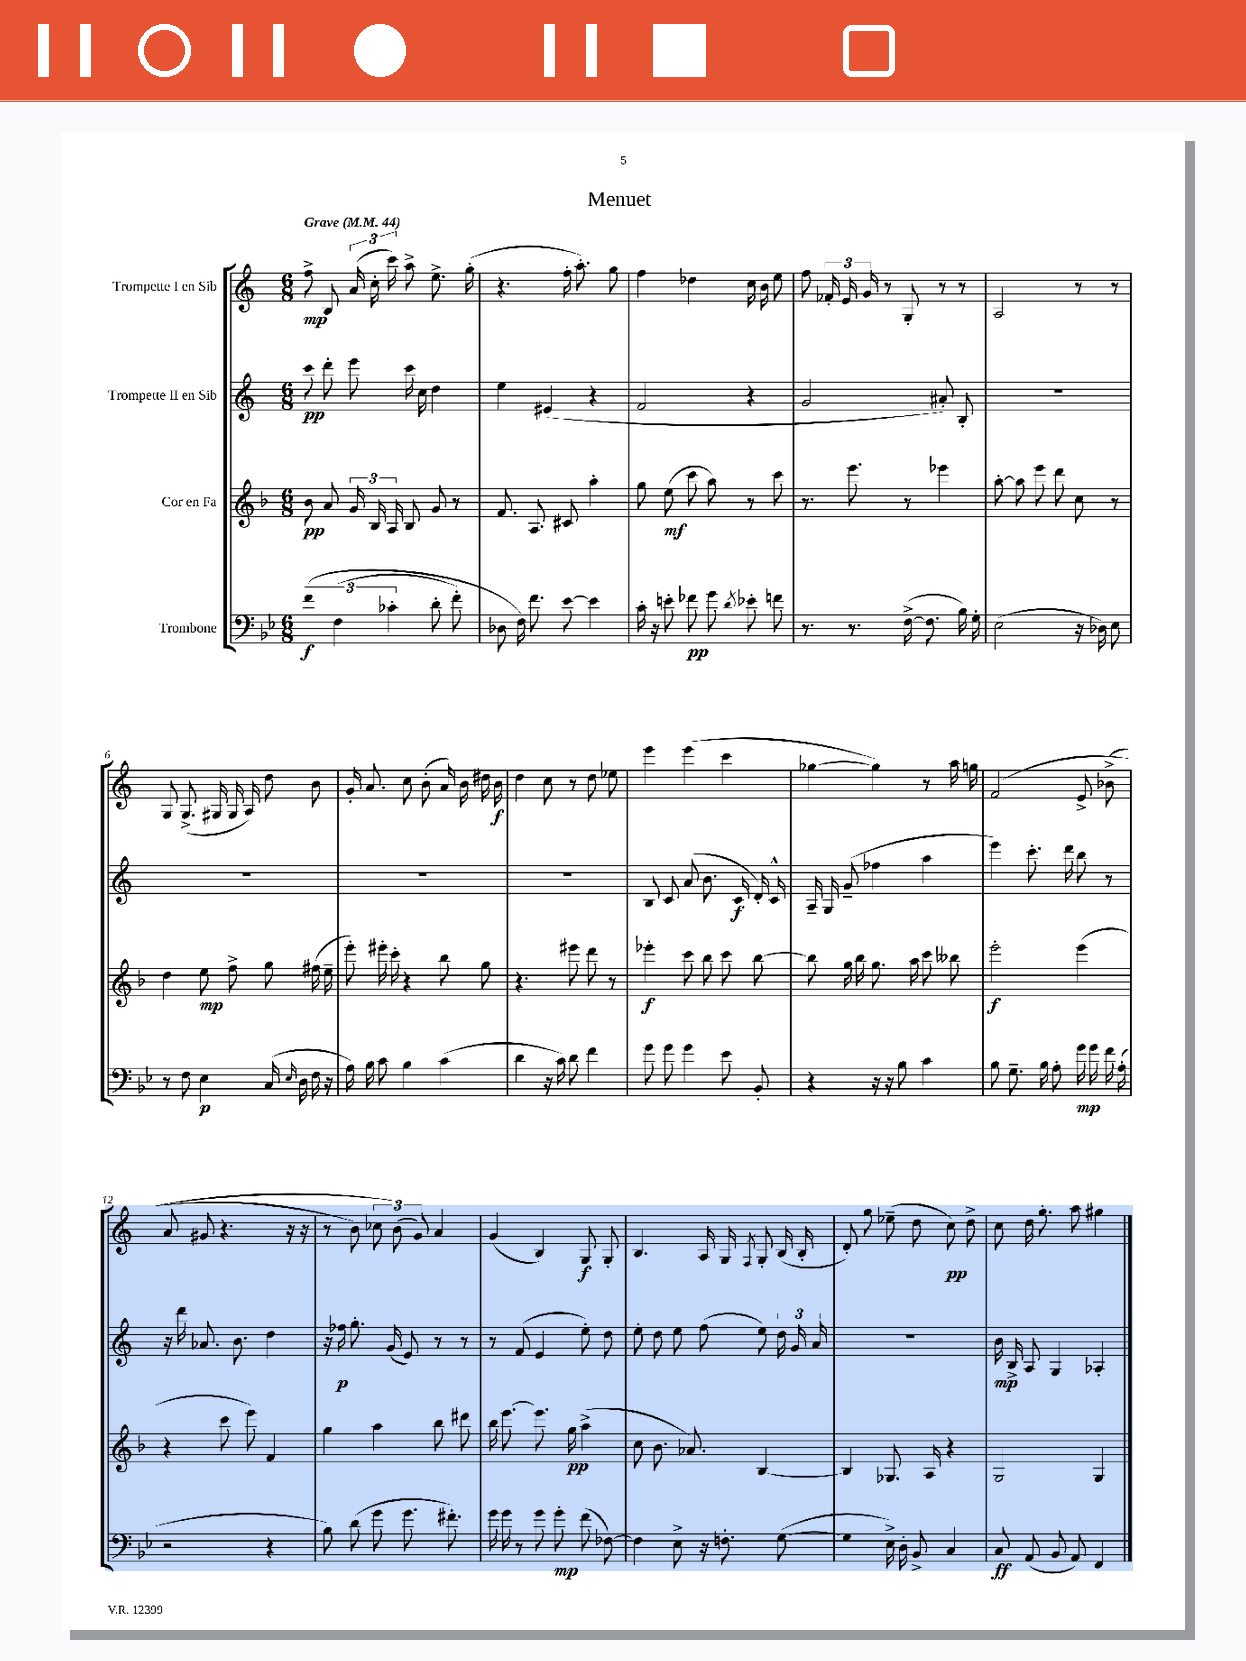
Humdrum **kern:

**kern	**dynam	**kern	**dynam	**kern	**dynam	**kern	**dynam
*part4	*part4	*part3	*part3	*part2	*part2	*part1	*part1
*staff4	*staff4	*staff3	*staff3	*staff2	*staff2	*staff1	*staff1
*I"Trombone	*	*I"Cor en Fa	*	*I"Trompette II en Sib	*	*I"Trompette I en Sib	*
*clefF4	*	*clefG2	*	*clefG2	*	*clefG2	*
*k[b-e-]	*	*k[b-]	*	*k[]	*	*k[]	*
*M6/8	*	*M6/8	*	*M6/8	*	*M6/8	*
*MM44	*	*MM44	*	*MM44	*	*MM44	*
=1	=1	=1	=1	=1	=1	=1	=1
!	!	!	!	!	!	!LO:TX:a:B:t=Grave	!
(6f\	f	8b-\	pp	8ccc\	pp	8ff^\	mp
.	.	8a/	.	8ddd'\	.	8B/	.
(6F\	.	.	.	.	.	.	.
.	.	24g/	.	8eee\	.	(24a/	.
.	.	24B-/	.	.	.	24cc'\	.
6c-X'\	.	24A/	.	.	.	24ccc\)	.
.	.	8B-/	.	16ccc\	.	8aa^\	.
.	.	.	.	16cc\	.	.	.
8d'\	.	8g/	.	4dd\	.	8.ee^\	.
8f'\)	.	8r	.	.	.	.	.
.	.	.	.	.	.	(16gg'\	.
=2	=2	=2	=2	=2	=2	=2	=2
8D-X\	.	8.f/	.	4ee\	.	4.r	.
16F\)	.	.	.	.	.	.	.
8.f\	.	8.A/	.	.	.	.	.
.	.	.	.	(4e#X/	.	.	.
[8e-\	.	8c#X/	.	.	.	16ff'\	.
.	.	.	.	.	.	8.aa'\)	.
4e-\]	.	4aa'\	.	4r	.	.	.
.	.	.	.	.	.	8gg\	.
=3	=3	=3	=3	=3	=3	=3	=3
16c'\	.	8gg\	.	2f/	.	4ff\	.
16r	.	.	.	.	.	.	.
8en'\	.	(8ee\	mf	.	.	.	.
8f-X\	pp	8ccc\	.	.	.	4dd-X\	.
8g\	.	8aa\)	.	.	.	.	.
8qd/	.	.	.	.	.	.	.
8e-X'\	.	8r	.	4r	.	16cc\	.
.	.	.	.	.	.	16b\	.
8fn\	.	8ccc\	.	.	.	8ee\	.
=4	=4	=4	=4	=4	=4	=4	=4
8.r	.	8.r	.	2g/	.	8ff\	.
.	.	.	.	.	.	24f-X'/	.
.	.	.	.	.	.	24e/	.
8.r	.	8.eee\	.	.	.	.	.
.	.	.	.	.	.	24g/	.
.	.	.	.	.	.	8r	.
([16F^\	.	8r	.	.	.	8G'/	.
8.F\]	.	.	.	.	.	.	.
.	.	4eee-X\	.	8a#X'/)	.	8r	.
16B-\)	.	.	.	8B'/	.	8r	.
16G'\	.	.	.	.	.	.	.
=5	=5	=5	=5	=5	=5	=5	=5
(2E-\	.	[8aa'\	.	2.r	.	2A/	.
.	.	8aa\]	.	.	.	.	.
.	.	8eee\	.	.	.	.	.
.	.	8ddd\	.	.	.	.	.
16r	.	8cc\	.	.	.	8r	.
16D-X\)	.	.	.	.	.	.	.
8E-\	.	8r	.	.	.	8r	.
!!LO:LB:g=z
=6	=6	=6	=6	=6	=6	=6	=6
8r	.	4dd\	.	2.r	.	8G/	.
8F\	.	.	.	.	.	(8.G^/	.
4E-\	p	8ee\	mp	.	.	.	.
.	.	.	.	.	.	16G#X/	.
.	.	8ff^\	.	.	.	16G#/	.
.	.	.	.	.	.	16A/)	.
(16C/	.	8gg\	.	.	.	8dd\	.
16qqE-/	.	.	.	.	.	.	.
16D\	.	.	.	.	.	.	.
16F\	.	(16ff#X\	.	.	.	8b\	.
16r	.	16ee~\	.	.	.	.	.
=7	=7	=7	=7	=7	=7	=7	=7
16A\)	.	8eee'\)	.	2.r	.	16g'/	.
16B-\	.	.	.	.	.	8.a/	.
8c\	.	16eee#X'\	.	.	.	.	.
.	.	16ccc'\	.	.	.	.	.
4B-\	.	4r	.	.	.	8cc\	.
.	.	.	.	.	.	(8b'\	.
(4c\	.	8bb-\	.	.	.	16a/)	.
.	.	.	.	.	.	16b\	.
.	.	8gg\	.	.	.	16dd#X\	.
.	.	.	.	.	.	16b\	f
=8	=8	=8	=8	=8	=8	=8	=8
4d\	.	4.r	.	2.r	.	4dd\	.
16r	.	.	.	.	.	8cc\	.
16c\)	.	.	.	.	.	.	.
8d\	.	8eee#X\	.	.	.	8r	.
4f\	.	8ddd\	.	.	.	8dd\	.
.	.	8r	.	.	.	8ee-X\	.
=9	=9	=9	=9	=9	=9	=9	=9
8g\	.	4eee-X'\	f	8B/	.	4eee\	.
8g\	.	.	.	8c/	.	.	.
4g\	.	8ccc\	.	(8a/	.	(4eee\	.
.	.	8bb-\	.	8.b\	.	.	.
8e-\	.	8ccc\	.	.	.	4ccc\	.
.	.	.	.	16c/	f	.	.
8BB-'/	.	[8bb-\	.	16d'/)	.	.	.
.	.	.	.	16c^^/	.	.	.
=10	=10	=10	=10	=10	=10	=10	=10
4r	.	8bb-\]	.	16A~/	.	[4gg-X\	.
.	.	.	.	16G/	.	.	.
.	.	16gg\	.	(8g~/	.	.	.
.	.	16bb-\	.	.	.	.	.
16r	.	8.gg\	.	4ff-X\	.	4gg-\])	.
16r	.	.	.	.	.	.	.
8B-\	.	.	.	.	.	.	.
.	.	16aa\	.	.	.	.	.
4c\	.	8ccc\	.	4aa\	.	8r	.
.	.	8bb--X\	.	.	.	16aa\	.
.	.	.	.	.	.	16ggn\	.
=11	=11	=11	=11	=11	=11	=11	=11
8B-\	.	2eee'\	f	4eee\)	.	(2f/	.
8.G~\	.	.	.	.	.	.	.
.	.	.	.	8.ccc'\	.	.	.
16B-\	.	.	.	.	.	.	.
8A'\	.	.	.	.	.	.	.
.	.	.	.	16ddd\	.	.	.
16g\	mp	(4eee\	.	8bb\	.	8e^/	.
16g\	.	.	.	.	.	.	.
16f\	.	.	.	8r	.	(8b-X^\	.
(16A'\	.	.	.	.	.	.	.
!!LO:LB:g=z
=12	=12	=12	=12	=12	=12	=12	=12
2r	.	4r	.	16r	.	8a/	.
.	.	.	.	16ddd\	.	.	.
.	.	.	.	8.a-X/	.	8g#X/	.
.	.	8ccc\	.	.	.	4.r	.
.	.	.	.	8.b\	.	.	.
.	.	8eee\)	.	.	.	.	.
4r	.	4f/	.	4dd\	.	.	.
.	.	.	.	.	.	16r	.
.	.	.	.	.	.	16r	.
=13	=13	=13	=13	=13	=13	=13	=13
8B-\)	.	4gg\	.	16r	.	8r	.
.	.	.	.	16ff-X\	p	.	.
(8d\	.	.	.	8.gg'\	.	8b\)	.
8g\	.	4aa\	.	.	.	12cc-X\	.
.	.	.	.	(16g/	.	.	.
.	.	.	.	.	.	(12b\)	.
8.g\	.	.	.	8e/)	.	.	.
.	.	.	.	.	.	12g/)	.
.	.	8bb-\	.	8r	.	4a/	.
8.f#X'\)	.	.	.	.	.	.	.
.	.	8ddd#X\	.	8r	.	.	.
=14	=14	=14	=14	=14	=14	=14	=14
16g\	.	16bb-\	.	8r	.	(4g/	.
16g\	.	[8.eee\	.	.	.	.	.
8r	.	.	.	(8f/	.	.	.
8g\	.	8.eee\]	.	4e/	.	4B/)	.
8g'\	mp	.	.	.	.	.	.
.	.	16gg\	pp	.	.	.	.
(8f\	.	(4aa^\	.	8ee'\)	.	8G/	f
[8F-X\)	.	.	.	8dd\	.	8G'/	.
=15	=15	=15	=15	=15	=15	=15	=15
4F-\]	.	8cc\	.	8ee'\	.	4.B/	.
.	.	8.b-\	.	8dd\	.	.	.
8E-^\	.	.	.	8ee\	.	.	.
.	.	8.a-X/)	.	.	.	.	.
16r	.	.	.	(8ff\	.	16A/	.
8.Fn'\	.	.	.	.	.	16G/	.
.	.	.	.	.	.	8qF/	.
.	.	[4B-/	.	8ee\)	.	8G'/	.
([8G\	.	.	.	24dd\	.	(16B/	.
.	.	.	.	24g/	.	.	.
.	.	.	.	.	.	16B'/	.
.	.	.	.	24a/	.	.	.
=16	=16	=16	=16	=16	=16	=16	=16
4G\]	.	4B-/]	.	2.r	.	8d'/)	.
.	.	.	.	.	.	8gg\	.
16E-^\)	.	8.G-X/	.	.	.	(8ee-X~\	.
16D'\	.	.	.	.	.	.	.
8BB-^/	.	.	.	.	.	8dd\	.
.	.	16A/	.	.	.	.	.
4C/	.	4r	.	.	.	8cc\)	pp
.	.	.	.	.	.	8dd^\	.
=17	=17	=17	=17	=17	=17	=17	=17
8C/	ff	2G/	.	16b\	mp	8cc\	.
.	.	.	.	16B^/	.	.	.
(8AA/	.	.	.	8A/	.	16dd\	.
.	.	.	.	.	.	8.gg'\	.
8BB-/	.	.	.	4G/	.	.	.
8AA/)	.	.	.	.	.	8aa\	.
4FF/	.	4G/	.	4A-X'/	.	4gg#X\	.
==	==	==	==	==	==	==	==
*-	*-	*-	*-	*-	*-	*-	*-
